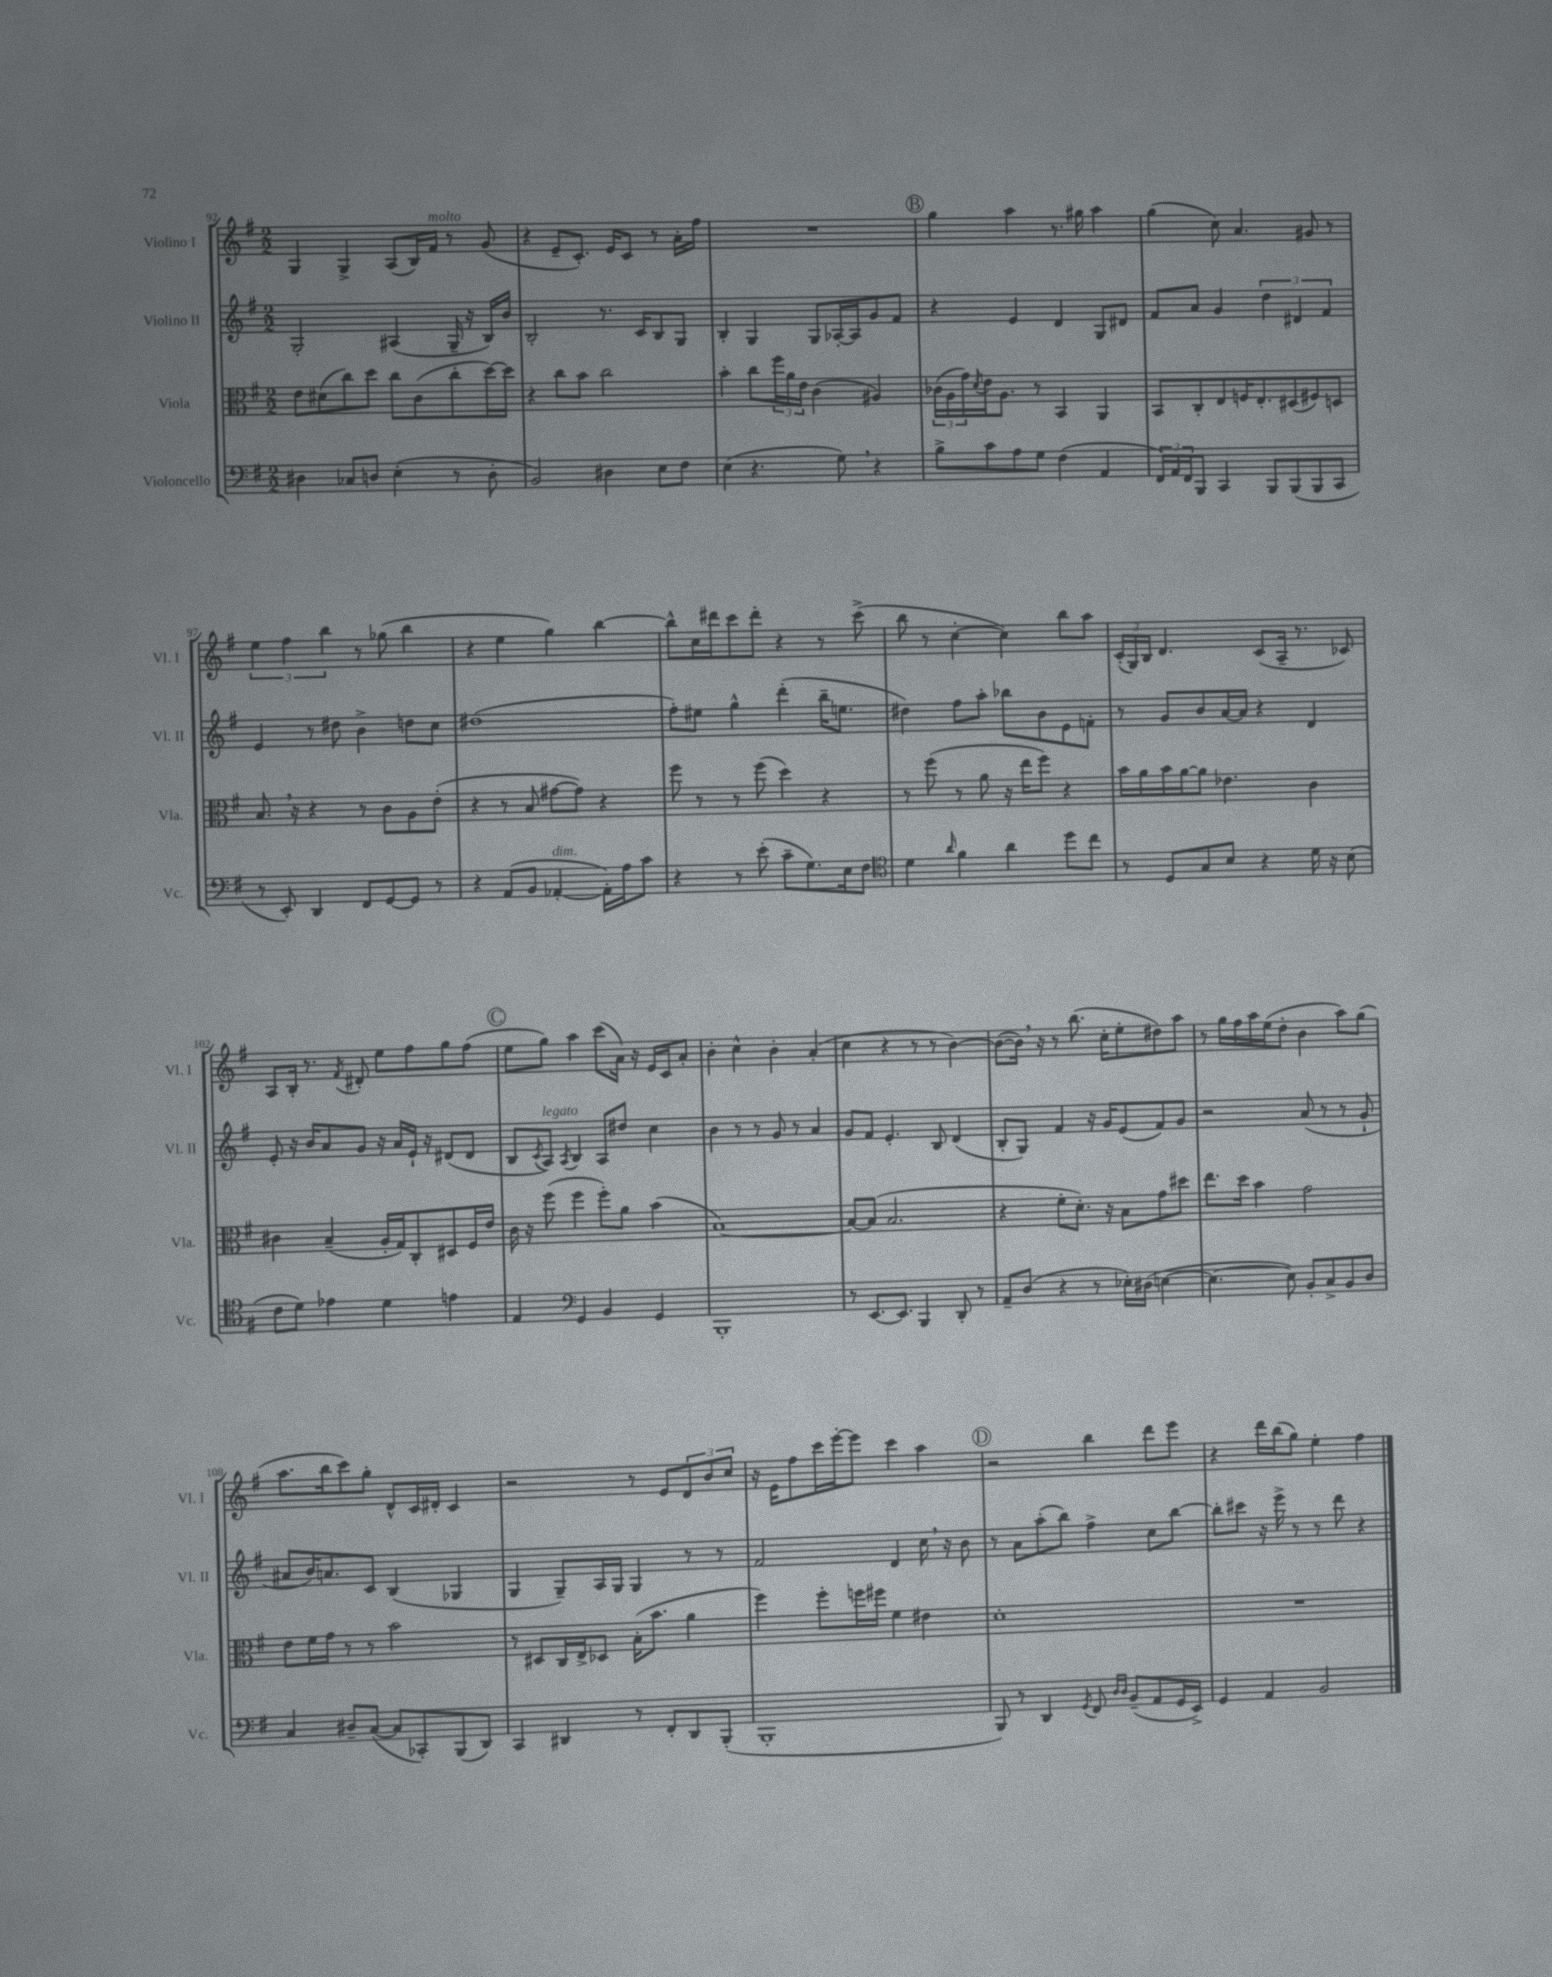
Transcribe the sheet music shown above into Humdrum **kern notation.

**kern	**kern	**kern	**kern
*staff4	*staff3	*staff2	*staff1
*clefF4	*clefC3	*clefG2	*clefG2
*k[f#]	*k[f#]	*k[f#]	*k[f#]
*M2/2	*M2/2	*M2/2	*M2/2
4D#\	8e\L	2G'/	4G/
.	(8d#\	.	.
8C-/L	8cc\)	.	4G^/
8D/J	8dd\J	.	.
(4E'\	8cc\L	(4A#/	(8A/L
.	(8c\	.	16B/L)
.	.	.	16f#/JJ
8r	8cc'\	16G~/	8r
.	.	16r	.
8D'\	[16dd\L)	16B/LL)	(8g/
.	16dd\]JJ	16b/JJ	.
=	=	=	=
2BB/)	4r	2B'/	4r
.	8cc\L	.	8e~/L
.	8b\J	.	8.c'/J)
4D#\	2cc\	8.r	.
.	.	.	16e/LK
.	.	.	8c/J
.	.	16c/LK	.
8E\L	.	8B/	8r
8F#\J	.	8G/J	16a'\LL
.	.	.	16ff#\JJ
=	=	=	=
(4E\	4b'\	4B'/	1r
4.r	8cc\L	4G/	.
.	24ff#\L	.	.
.	24a\	.	.
.	24e\JJ	.	.
.	(4c\	8G/L	.
8G\)	.	[16A-'/L	.
.	.	16A-/]J	.
4r	4A#/)	8g/	.
.	.	8f#/J	.
=	=	=	=
8B^\L	(24c-\LL	4r	4gg\
.	24A\	.	.
.	24g\)	.	.
.	8qd/	.	.
8c\	16e\J	.	.
.	8.A\J	.	.
8A\	.	4e/	4aa\
8G\J	8r	.	.
(4F#\	4BB/	4d/	8.r
.	.	.	16gg#\
4AA/	4AA/	8G/L	4aa\
.	.	8d#/J	.
=	=	=	=
24FF#/LL)	8BB/L	8f#/L	(4gg\
24AA/	.	.	.
24FF#/J	.	.	.
8BBB/J	8C'/	8a/J	.
4CC/	8E/	4g/	8cc\)
.	16F/K	.	4.a/
.	8.E'/	.	.
8BBB/L	.	6dd\	.
(8BBB/	(8D#/	.	.
.	.	6d#/	.
8BBB/	8F#/)	.	8g#/
.	.	6f#/	.
8CC/J	8D/J	.	8r
=	=	=	=
8r	8.B/	4e/	6ee\
8EE'/)	.	.	.
.	.	.	6ff#\
.	16r	.	.
4DD/	4r	8r	.
.	.	.	6bb\
.	.	8dd#\	.
8FF#/L	8r	4b^\	8r
[8GG/	8c\L	.	(8gg-\
8GG/]J	8A\	8dd\L	4bb\
8r	(8e'\J	8cc\J	.
=	=	=	=
4r	4r	(1dd#	4r
(8AA/L	8r	.	4ee\
8BB/J	8B/	.	.
[4AA-'/	[8g#\L	.	4gg\)
.	8g#\]J)	.	.
16AA-'\]LL)	4r	.	[4bb\
16A\J	.	.	.
8c\J	.	.	.
=	=	=	=
4r	8ff#\	8ff#'\L)	8bb^^\]L
.	8r	8ee#\J	16cc\L
.	.	.	16ddd#\J
8r	8r	4gg^^\	8ccc\
(8e'\	(8ff#\	.	8ddd#'\J
8c~\L	4dd\)	(4ddd'\	4r
8.G\)	.	.	.
.	4r	16bb~\LK	8r
16E\k	.	8.ee\J	.
8F#\J	.	.	(8ccc^\
=	=	=	=
*clefC4	*	*	*
4d\	8r	4dd#\)	8bb\
.	(8ff#\	.	8r
16qqa/	.	.	.
4f#\	8r	8ff#\L	[4cc'\
.	8a\	8aa'\J	.
4a\	16r	8bb-\L	4cc\])
.	16ee\LK	.	.
.	8ff#\J)	8b\	.
8dd\L	4r	8e\	8bb\L
8cc\J	.	8f'\J	8aa\J
=	=	=	=
8r	16b\LL	8r	(24c'/LL
.	.	.	24G/)
.	16a\	.	.
.	.	.	24B/JJ
8D/L	16b\	8g/L	4.d/
.	[16a\J	.	.
8G/	8a\]J	8b/	.
8B/J	4.e-\	[16a/L	.
.	.	16a/]JJ	.
4r	.	4r	(8c/L
.	.	.	16A~/Jk
.	.	.	8.r
16d\	4c\	4d/	.
16r	.	.	.
(8B\	.	.	8c-/)
=	=	=	=
8c\L	4c#\	8e'/	8A/L
8d\J)	.	16r	16B'/Jk
.	.	16b/LK	8.r
4e-\	(4B~/	8a/	.
.	.	.	8qf#/
.	.	8g/J	8d#'/
4d\	16A'/LL	16r	8ee\L
.	16G/J)	16a/LL	.
.	8C'/	16e`/JJ	8ff#\
.	.	16r	.
4e\	8D#/	(8d#/L	8gg\
.	16F#/L	8d#/J	(8ff#\J
.	16e/JJ	.	.
=	=	=	=
4E/	16c\	8B/L	8ee\L
.	16r	.	.
.	.	8qc/	.
.	(8ff#\	8A/J)	8gg\J)
*clefF4	*	*	*
.	.	8qA/	.
4GG/	4ff#\	4B/	4aa\
4BB/	8ff#'\L)	8A/L	(8ccc\L
.	8a\J	8dd#/J	16a\Jk)
.	.	.	16r
4GG/	(4b\	4cc\	16e/LL
.	.	.	16c/J
.	.	.	8a'/J
=	=	=	=
1BBB'	[1B)	4b\	4b'\
.	.	8r	4cc^^\
.	.	8r	.
.	.	8g/	4b'\
.	.	8r	.
.	.	4a/	(4a'/
=	=	=	=
8r	8B/_L	8g/L	4cc\
[8.EE/L	(8B/]J	8f#/J	.
.	2.B/	4.e'/	4r
8.EE/]J	.	.	.
4BBB/	.	.	8r
.	.	8B/	8r
8DD'/	.	(4d/	[4b\)
8r	.	.	.
=	=	=	=
8AA~/L	4r	8B'/L	(8b\_L
(8D/J	.	8G/J)	16b\]Jk)
.	.	.	16r
4r	8f#'\L	4f#/	8r
.	8.d'\J)	.	(8.bb\
8r	.	16r	.
.	16r	16g/LK	16cc'\LK
16E-'\LL)	8B\L	(8e/	8ee'\
(16D#\JJ	.	.	.
[4E\	8g\	8f#/)	8dd#\)
.	8dd#\J	8g/J	8aa\J
=	=	=	=
4.E\_	8.ee\L	2r	8r
.	.	.	16gg\LL
.	16dd\Jk	.	16ff#\
.	4b\	.	16aa\
.	.	.	(16ee\J
8E\])	.	.	8dd'\J
8BB'/L	2g\	(8a/	4b\
8C^/	.	8r	.
8BB/	.	8r	8aa\L)
8D/J	.	8g`/	(8gg\J
=	=	=	=
4C/	8e\L	8a#/L	8.aa\L
.	16f#\L	16b/K)	.
.	16g\JJ	8.a/	16bb\k
8D#~/L	8r	.	8ccc\)
([8C/J	8r	8c/J	8gg'\J
8C/]L	2b\	(4B/	8d^^/L
8CC-'/)	.	.	16c/L
.	.	.	16d#'/JJ
(8BBB/	.	4G-/	4c/
8DD/J)	.	.	.
=	=	=	=
4CC/	8r	4G/	2r
.	8D#/L	.	.
4DD#/	16C/L	8G~/L)	.
.	16E^/J	.	.
.	8D-/J	16A/L	.
.	.	16G/JJ	.
8r	(16B'\LK	4G/	8r
.	8.b\J	.	.
8FF#'/L	.	.	8e/L
8DD#/	4a\	8r	12d/
.	.	.	12b/
(8BBB'/J	.	8r	.
.	.	.	12cc/J
=	=	=	=
1BBB'	4ff#\)	2f#/	16r
.	.	.	16e\LK
.	.	.	8ff#\
.	8ff#'\L	.	16ccc\L
.	.	.	[16eee'\J
.	16ff\L	.	8eee\]J
.	16ff#\JJ	.	.
.	4f#\	4d/	4ccc\
.	4e#\	16cc\	4aa\
.	.	16r	.
.	.	8b\	.
=	=	=	=
8BBB/)	1d'	8r	2r
8r	.	8a\L	.
4DD/	.	(8aa'\	.
.	.	8bb\J)	.
8qGG/	.	.	.
8FF#/	.	4ff#^\	4bb\
16qqD/LL	.	.	.
16qqD/JJ	.	.	.
(8BB~/L	.	.	.
8AA/	.	8cc\L	8ddd\L
16GG/L	.	[8bb\J	8eee\J
16EE^/JJ)	.	.	.
=	=	=	=
4GG/	1r	8bb'\]L	4r
.	.	8ccc#\J	.
4AA/	.	16r	16ddd\LL
.	.	16eee^\	(16bb\J
.	.	8r	8gg\J)
2BB/	.	8r	4ee'\
.	.	8ddd\	.
.	.	4r	4ff#\
==	==	==	==
*-	*-	*-	*-
